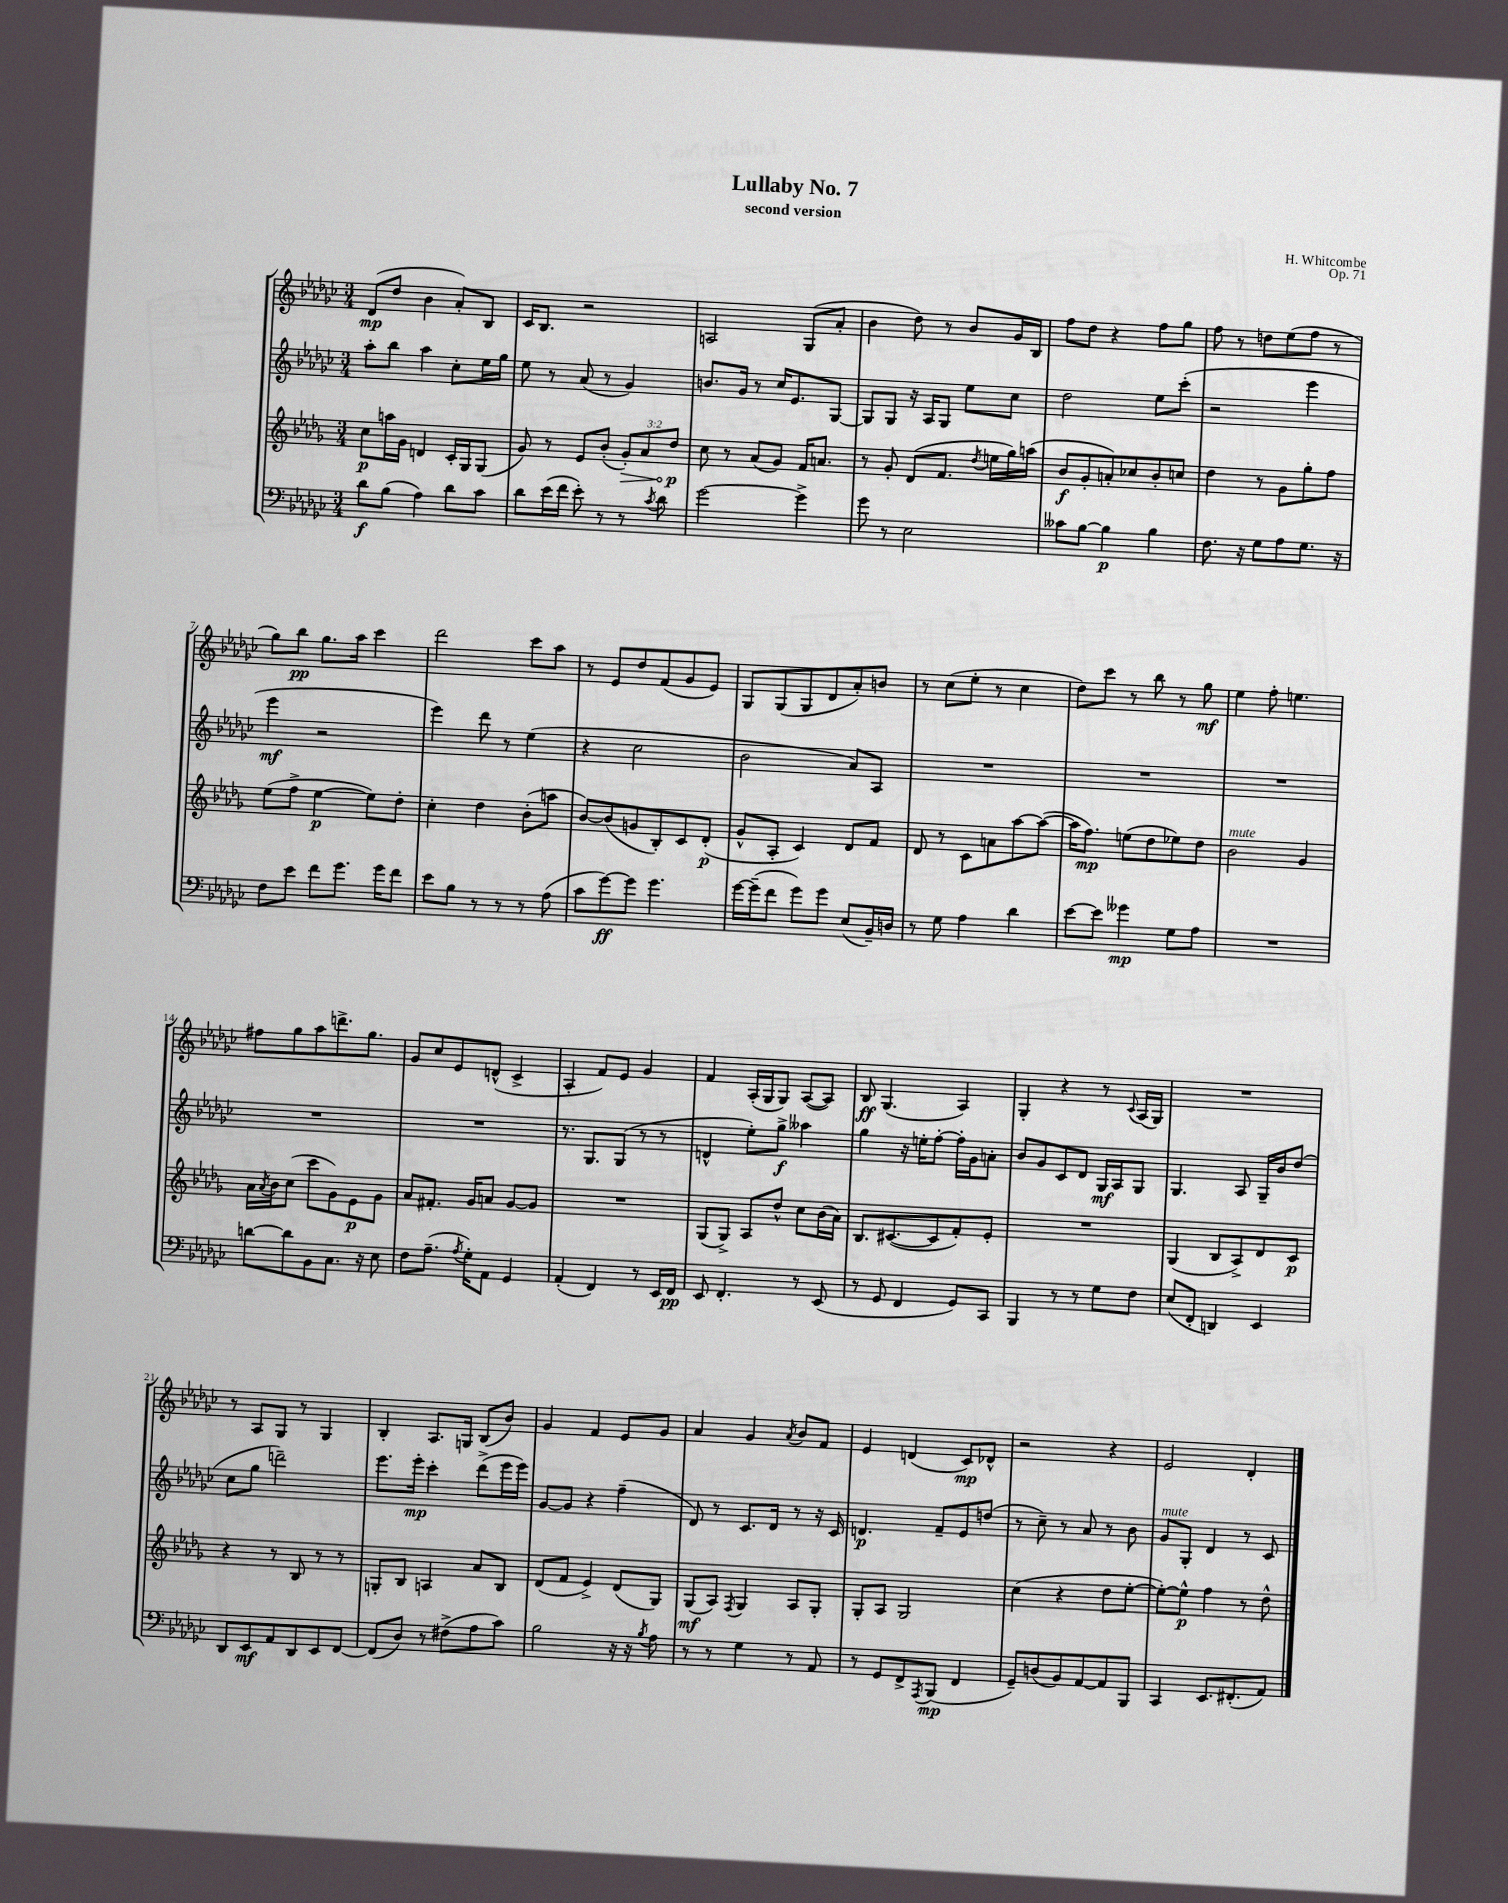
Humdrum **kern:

**kern	**kern	**kern	**kern
*staff4	*staff3	*staff2	*staff1
*clefF4	*clefG2	*clefG2	*clefG2
*k[b-e-a-d-g-c-]	*k[b-e-a-d-g-]	*k[b-e-a-d-g-c-]	*k[b-e-a-d-g-c-]
*M3/4	*M3/4	*M3/4	*M3/4
8d-	8cc	8aa-'	(8d-
(8B-	16aa	8bb-	8dd-
.	16g-	.	.
4A-)	4d	4aa-	4b-
8d-	16c'	8cc-'	8a-')
.	16G-	.	.
8c-	(8G-	16ee-	8B-
.	.	16gg-	.
=	=	=	=
8d-	8g-)	8ee-	16c-
.	.	.	8.B-
(16e-	8r	8r	.
16f	.	.	.
8e-')	8e-	(8a-	2r
8r	(8b-'	8r	.
8r	12g-')	4g-)	.
.	12a-	.	.
8qc-	.	.	.
8d-	.	.	.
.	12dd-	.	.
=	=	=	=
[2g-	8cc	8.b	2A
.	8r	.	.
.	.	16g-	.
.	(8a-	8r	.
.	8g-)	16cc-	.
.	.	8.e-	.
4g-^]	16f	.	(8G-
.	8.a	.	.
.	.	[8G-	8a-'
=	=	=	=
8g-	8r	8G-]	4b-
8r	8g-'	8G-	.
2E-	(8d-	16r	8dd-)
.	.	16A-	.
.	8.f	8G-	8r
.	.	8ee-	8b-
.	8qdd-	.	.
.	16ee	.	.
.	16gg-)	8cc-	16g-
.	(16aa	.	16B-
=	=	=	=
8c--	8b-	2dd-	8ff
[8B-	8g-'	.	8dd-
4B-]	8a')	.	4r
.	8cc-	.	.
4B-	8b-'	8ee-	8ff
.	8cc	(8ccc-'	8gg-
=	=	=	=
8.F	4dd-	2r	8ff
.	.	.	8r
16r	.	.	.
8G-	8r	.	8dd
8A-	8g-	.	(8ee-
8.G-	8gg-'	4eee-	8ff
.	8ff	.	8r
16r	.	.	.
=	=	=	=
8F	(8ee-	4eee-	8gg-)
8e-	8ff^	.	8bb-
8f	[4ee-	2r	8.gg-
8.g-	.	.	.
.	.	.	16aa-
.	8ee-])	.	4ccc-
16g-	.	.	.
8f	8dd-'	.	.
=	=	=	=
8e-	4cc'	4eee-)	2ddd-
8B-	.	.	.
8r	4dd-	8ddd-	.
8r	.	8r	.
8r	(8b-'	(4ee-	8ccc-
(8A-	8aa	.	8aa-
=	=	=	=
8c-	[8b-)	4r	8r
[8g-)	(8b-]	.	8e-
8g-]	8g	2cc-	8dd-
4.g-	8B-')	.	(8f
.	8c	.	8g-
.	(8d-'	.	8e-)
=	=	=	=
[16g-	8g-^^	2b-	8G-
(16g-~]	.	.	.
8f	8A-'	.	(8G-
8g-)	4c)	.	8G-
8g-	.	.	8d-
(8E-	8d-	8a-)	8a-')
16BB-~)	8f	8A-	8b
16D	.	.	.
=	=	=	=
8r	8d-	2.r	8r
8G-	8r	.	(8cc-
4A-	8c	.	8ee-'
.	8a	.	8r
4d-	[8aa-	.	4cc-
.	(8aa-_	.	.
=	=	=	=
[8e-	16aa-]	2.r	8dd-)
.	8.ff)	.	.
8e-]	.	.	8ccc-
4g--	(8ee	.	8r
.	8dd-	.	8bb-
8G-	8ee-)	.	8r
8A-	8dd-	.	8gg-
=	=	=	=
2.r	2b-	2.r	4ee-
.	.	.	8ff'
.	.	.	4.ee
.	4g-	.	.
=	=	=	=
[8d	16a-	2.r	8ff#
.	8qa-	.	.
.	16b-	.	.
8d]	(8cc	.	8gg-
8BB-	8ccc	.	8aa-
8.C-	8g-)	.	8.ddd^
.	8e-	.	.
16r	.	.	8.gg-
8E-	8g-	.	.
=	=	=	=
8F	8a-	2.r	8g-
(8.A-~	8.f#'	.	8cc-
.	.	.	8e-
8qA-	.	.	.
16G-')	16g-	.	.
8AA-	8a	.	(8d^^
4GG-	[8g-	.	4c-^
.	8g-]	.	.
=	=	=	=
(4AA-'	2.r	8.r	4A-'
.	.	8.G-	.
4FF)	.	.	8f)
.	.	(8G-	8e-
8r	.	8r	4g-
16EE-	.	8r	.
16FF	.	.	.
=	=	=	=
8EE-	(8G-	4d^^	4f
4.FF'	8G-^)	.	.
.	8A-	8ee-')	(16A-'
.	.	.	16G-
.	8dd-^^	8gg-^	8G-)
8r	8cc	4aa--	([8A-
(8EE-	(16b-	.	8A-])
.	16a-)	.	.
=	=	=	=
8r	8.B-	4gg-	8B-
8GG-	.	.	(4.G-
.	([8.c#	.	.
4FF	.	16r	.
.	.	16ee'	.
.	8c#]	[8ff'	.
8GG-)	8f')	16ff']	4A-)
.	.	16g-	.
8CC-	8e-'	8a'	.
=	=	=	=
4BBB-	2.r	8b-	4G-'
.	.	8g-	.
8r	.	8c-	4r
8r	.	8d-	.
8G-	.	16G-	8r
.	.	16A-	.
.	.	.	8qqc-
8F	.	8G-	(16A-
.	.	.	16G-)
=	=	=	=
(8E-	(4G-	4.G-	2.r
8FF'	.	.	.
4DD)	8B-	.	.
.	8A-^)	8A-	.
4EE-	8d-	16G-~	.
.	.	16b-	.
.	8c	(8dd-	.
=	=	=	=
8DD-	4r	8cc-	8r
8EE-	.	8gg-	8A-
8AA-	8r	2ddd~)	8G-
8DD-	8B-	.	8r
8EE-	8r	.	4G-
[8FF	8r	.	.
=	=	=	=
(8FF]	8G'	8.eee-	4B-'
8D-)	8B-	.	.
.	.	16eee-'	.
8r	4A	4ccc-'	8.A-
(8F#^	.	.	.
.	.	.	16G
8A-	8a-	(8ddd-^	(8B-
8c-)	8B-	16eee-	8b-)
.	.	16eee-)	.
=	=	=	=
2B-	(8d-	[8g-	4g-
.	8f	8g-]	.
.	4e-^)	4r	4f
16r	(8d-	(4ff~	8e-
16r	.	.	.
8qB-	.	.	.
8A-	8G-)	.	8g-
=	=	=	=
8r	(8G-	8d-)	4a-
8r	8A-)	8r	.
.	8qF	.	.
4G-	4G-	8.c-	4g-
.	.	16d-	.
.	.	.	8qa-
8r	8A-	8r	8b-
8AA-	8G-'	16r	8f
.	.	16c-	.
=	=	=	=
8r	8G-'	4.d	4e-
8GG-	8A-	.	.
8FF^	2G-	.	(4d
8qAAA-	.	.	.
(8BBB-	.	8f~	.
4FF	.	8e-	8c-)
.	.	(8dd	8d-^^
=	=	=	=
8GG-~)	(4cc	8r	2r
(8D	.	8cc-~)	.
8BB-)	4r	8r	.
[8AA-	.	8a-	.
8AA-]	8dd-	8r	4r
8BBB-	[8ee-'	8b-	.
=	=	=	=
4CC-	8ee-'_)	8g-	2e-
.	8ee-^^]	8G-'	.
8.EE-	4ff	4d-	.
(8.FF#'	.	.	.
.	8r	8r	4d-'
8AA-)	8dd-^^	8c-	.
==	==	==	==
*-	*-	*-	*-
